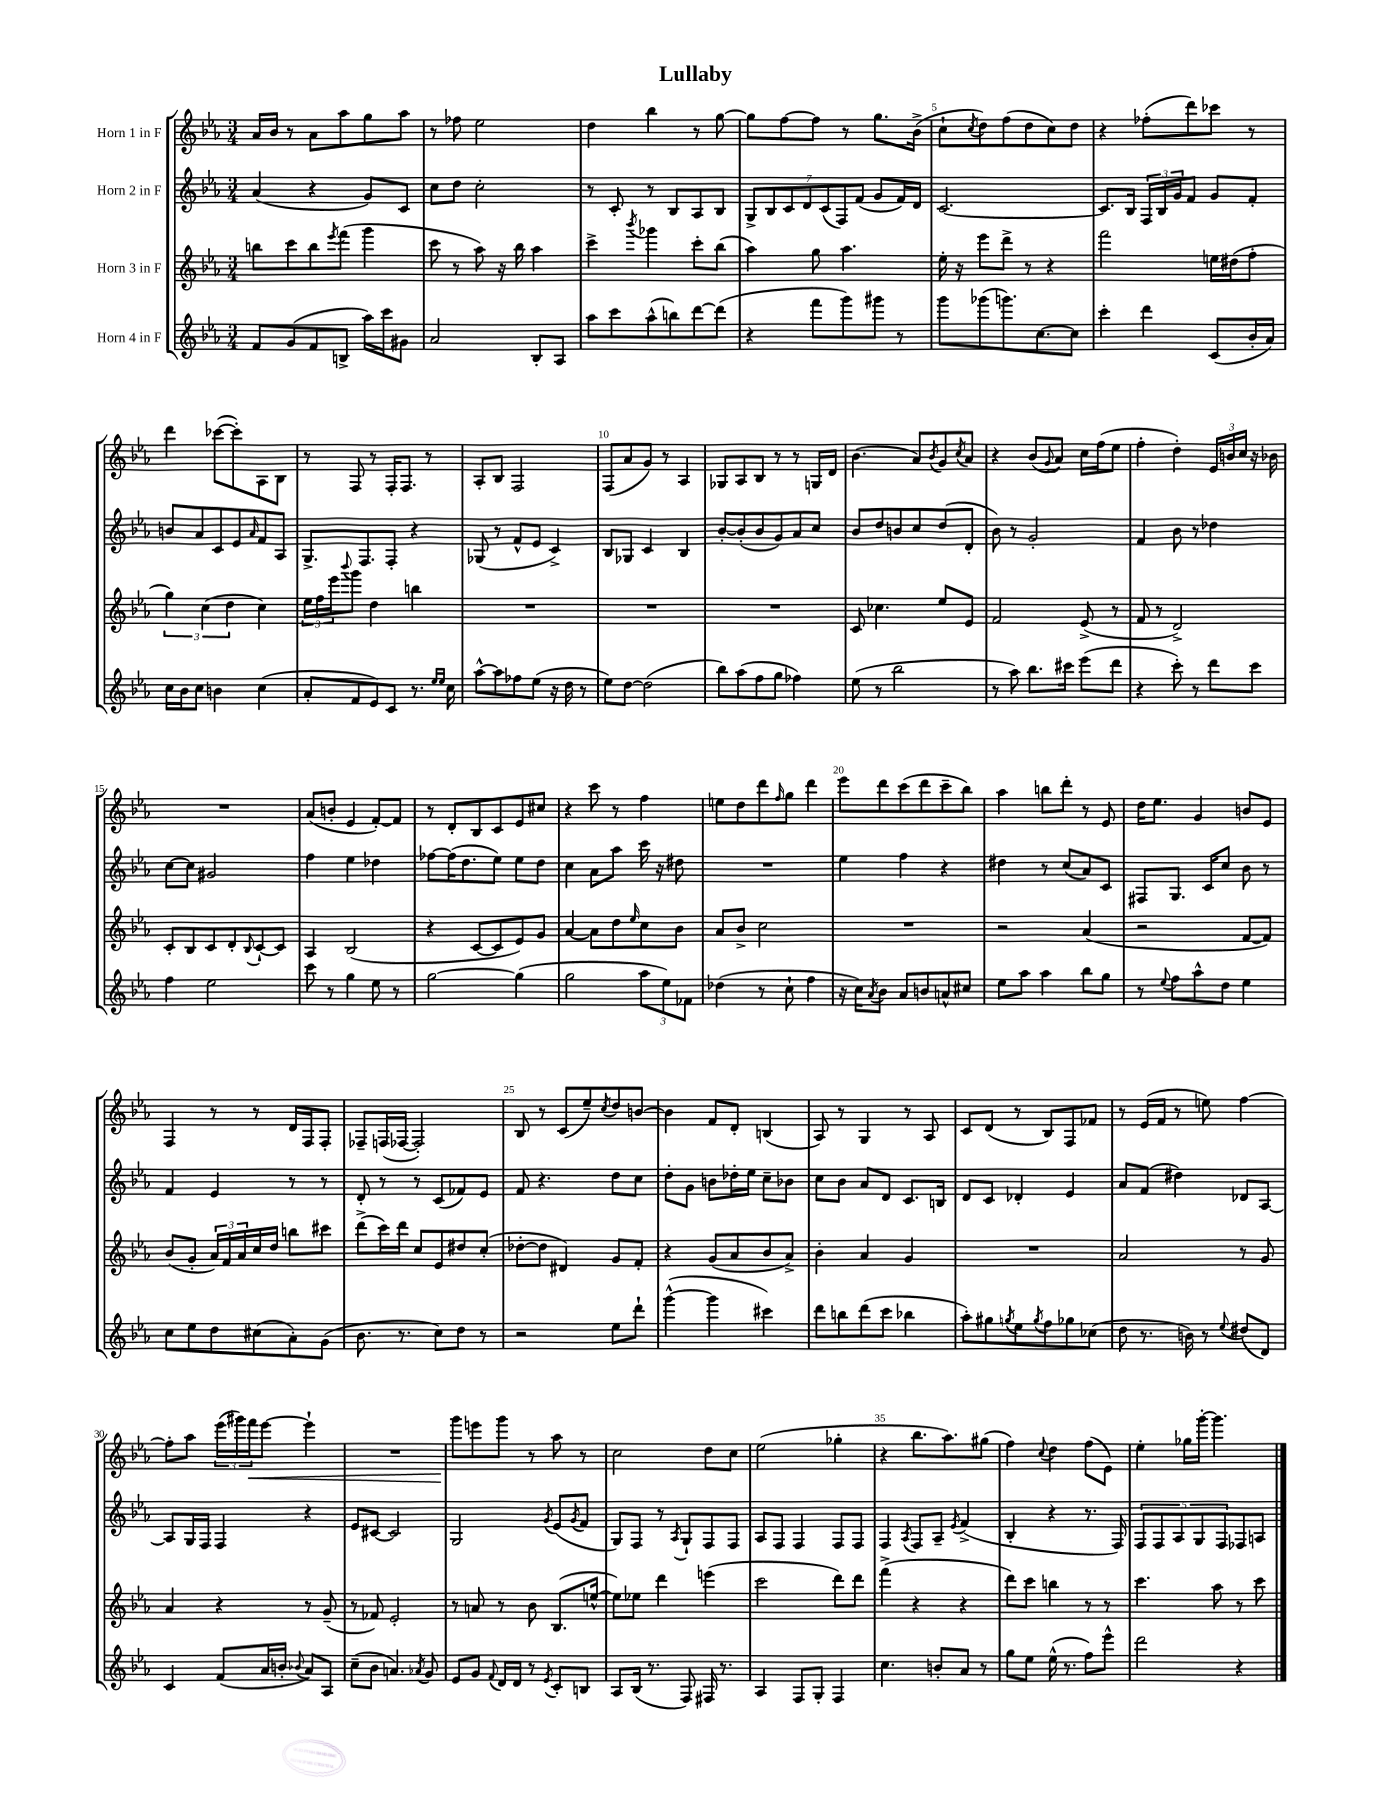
\header { title = "Lullaby" }
<<
\new StaffGroup <<
\new Staff = "s0" \with { instrumentName = "Horn 1 in F" } {
    \clef treble \key ees \major \numericTimeSignature \time 3/4
    aes'16 bes'16 r8 aes'8 aes''8 g''8 aes''8 |
    r8 fes''8 ees''2 |
    d''4 bes''4 r8 g''8~ |
    g''8 f''8~ f''8 r8 g''8. bes'16->( |
    c''8-! \acciaccatura { c''8 } d''8) f''8( d''8 c''8) d''8 |
    r4 fes''8-.( d'''8) ces'''8 r8 |
    d'''4 ces'''8~( ces'''8-.) aes8 bes8 |
    r8 f8 r8 f16-. f8. r8 |
    aes8-. bes8 f2 |
    f8( aes'8 g'8) r8 aes4 |
    ges8 aes8 bes8 r8 r8 g16 d'16 |
    bes'4.( aes'8) \acciaccatura { bes'8 } g'8 \acciaccatura { c''8 } aes'8 |
    r4 bes'8( \appoggiatura { g'8 } aes'8) c''16 f''16( ees''8 |
    f''4-. d''4-.) \tuplet 3/2 { ees'16 b'16 c''16 } r16 bes'16 |
    R2. |
    aes'8( b'8-. ees'4 f'8~-.) f'8 |
    r8 d'8-. bes8 c'8 ees'8 cis''8 |
    r4 c'''8 r8 f''4 |
    e''8 d''8 d'''8 \grace { f''16 } g''8 d'''4 |
    ees'''8 d'''8 c'''8( d'''8 c'''8-- bes''8) |
    aes''4 b''8 d'''8-. r8 ees'8 |
    d''16 ees''8. g'4 b'8 ees'8 |
    f4 r8 r8 d'16 f16 f8-. |
    fes8-- f16( fes16~ fes2-.) |
    bes8 r8 c'8( ees''8--) \acciaccatura { c''8 } d''8 b'8~ |
    b'4 f'8 d'8-. b4( |
    aes8) r8 g4 r8 aes8 |
    c'8 d'8( r8 bes8) f8 fes'8 |
    r8 ees'16( f'16 r8 e''8) f''4~ |
    f''8-. aes''8 \tuplet 3/2 { ees'''16( gis'''16) f'''16\< } ees'''8~ ees'''4-! |
    R2. |
    g'''8\! e'''8 g'''8 r8 aes''8 r8 |
    c''2 d''8 c''8 |
    ees''2( ges''4-. |
    r4 bes''8. aes''8.) gis''8( |
    f''4) \appoggiatura { c''8 } d''4 f''8( ees'8) |
    ees''4-. ges''16 g'''16~-. g'''4. \bar "|." |
}
\new Staff = "s1" \with { instrumentName = "Horn 2 in F" } {
    \clef treble \key ees \major \numericTimeSignature \time 3/4
    aes'4( r4 g'8) c'8 |
    c''8 d''8 c''2-. |
    r8 c'8-. r8 bes8 aes8 bes8 |
    \tuplet 7/4 { g8-> bes8 c'8 d'8 c'8( f8) f'8( } g'8 f'16) d'16 |
    c'2.~ |
    c'8. bes16 \tuplet 3/2 { f16 bes16 g'16 } f'8 g'8 f'8-. |
    b'8 aes'8 c'8 ees'8 \grace { aes'16 } f'8 aes8 |
    g8.-> f8. f8-. r4 |
    ges8( r8 f'8-^ ees'8 c'4->) |
    bes8 ges8 c'4 bes4 |
    bes'8~-. bes'8-.( bes'8 g'8) aes'8 c''8 |
    bes'8 d''8 b'8 c''8 d''8( d'8-. |
    bes'8) r8 g'2-. |
    f'4 bes'8 r8 des''4 |
    c''8~ c''8 gis'2 |
    f''4 ees''4 des''4 |
    fes''8~ fes''16( d''8. ees''8) ees''8 d''8 |
    c''4 aes'8 aes''8 c'''16 r16 dis''8 |
    R2. |
    ees''4 f''4 r4 |
    dis''4 r8 c''8( aes'8) c'8 |
    fis8 g8. c'16 c''8 bes'8 r8 |
    f'4 ees'4 r8 r8 |
    d'8-. r8 r8 c'8( fes'8) ees'8 |
    f'8 r4. d''8 c''8 |
    d''8-. g'8 b'8 des''16-. ees''16 c''8-- bes'8 |
    c''8 bes'8 aes'8 d'8 c'8. b16 |
    d'8 c'8 des'4-. ees'4 |
    aes'8 f'8( dis''4) des'8 aes8~ |
    aes8 g16 f16 f4 r4 |
    ees'8 cis'8~ cis'2 |
    g2 \acciaccatura { g'8 } ees'8( \acciaccatura { g'8 } f'8 |
    g8) f8 r8 \acciaccatura { aes8 } g8-! f8 f8 |
    aes8 f8 f4 f8 f8 |
    f4 \acciaccatura { aes8 } f8 aes8-- \acciaccatura { ees'8 } f'4->( |
    bes4-. r4 r8. f16) |
    \tuplet 5/4 { f8 f8 aes8 g8 f8 } fes8 a8 \bar "|." |
}
\new Staff = "s2" \with { instrumentName = "Horn 3 in F" } {
    \clef treble \key ees \major \numericTimeSignature \time 3/4
    b''8 c'''8 b''8 \acciaccatura { ees'''8 } f'''8( g'''4 |
    c'''8 r8 aes''8) r16 bes''16 aes''4 |
    c'''4-> \acciaccatura { bes'''8 } ges'''4 c'''8-. bes''8( |
    aes''4) g''8 aes''4. |
    ees''16-. r16 ees'''8 d'''8-> r8 r4 |
    f'''2 e''16 dis''16( f''8-. |
    \tuplet 3/2 { g''4) c''4( d''4 } c''4) |
    \tuplet 3/2 { ees''16 f''16 ees'''16 } \appoggiatura { bes'''8 } g'''8 d''4 b''4 |
    R2. |
    R2. |
    R2. |
    c'8 ces''4. ees''8 ees'8 |
    f'2 ees'8->( r8 |
    f'8 r8 d'2->) |
    c'8-. bes8 c'8 d'8-. \appoggiatura { bes8 } c'8~-! c'8 |
    aes4 bes2( |
    r4 c'8~ c'8 ees'8) g'8 |
    aes'4~ aes'8 d''8 \grace { ees''16 } c''8 bes'8 |
    aes'8 bes'8-> c''2 |
    R2. |
    r2 aes'4( |
    r2 f'8~ f'8) |
    bes'8( g'8-. \tuplet 3/2 { aes'16) f'16 aes'16 } c''16 d''16 b''8 cis'''8 |
    d'''8->( c'''16) d'''16 c''8 ees'8 dis''8 c''8-.( |
    des''8~-. des''8 dis'4) g'8 f'8-. |
    r4 g'8( aes'8 bes'8 aes'8->) |
    bes'4-. aes'4 g'4 |
    R2. |
    aes'2 r8 g'8 |
    aes'4 r4 r8 g'8--( |
    r8 fes'8) ees'2-. |
    r8 a'8 r8 bes'8 bes8.( e''16~-^ |
    e''8) ees''8 d'''4 e'''4( |
    c'''2 d'''8) d'''8 |
    f'''4->( r4 r4 |
    d'''8) c'''8 b''4 r8 r8 |
    c'''4. aes''8 r8 c'''8 \bar "|." |
}
\new Staff = "s3" \with { instrumentName = "Horn 4 in F" } {
    \clef treble \key ees \major \numericTimeSignature \time 3/4
    f'8 g'8( f'8 b8-> aes''16) c'''16 gis'8 |
    aes'2 bes8-. aes8 |
    aes''8 c'''8 aes''8-^( b''8) d'''8~ d'''8( |
    r4 f'''8 g'''8) gis'''8 r8 |
    g'''8 ges'''8( g'''8.) c''8.~ c''8 |
    c'''4-. d'''4 c'8( bes'16-. aes'16) |
    c''16 bes'16 c''8 b'4 c''4( |
    aes'8-. f'8 ees'8) c'8 r8. \grace { ees''16 ees''16 } c''16 |
    aes''8~-^ aes''8 fes''8 ees''8( r16 d''16 r8 |
    ees''8) d''8~ d''2( |
    bes''8) aes''8( f''8 g''8 fes''4) |
    ees''8( r8 bes''2 |
    r8 aes''8) bes''8. cis'''16 ees'''8( d'''8 |
    r4 c'''8-.) r8 d'''8 c'''8 |
    f''4 ees''2 |
    c'''8 r8 g''4 ees''8 r8 |
    g''2~ g''4( |
    g''2 \tuplet 3/2 { aes''8 ees''8) fes'8 } |
    des''4( r8 c''8-! f''4 |
    r16 c''16) \acciaccatura { aes'8 } bes'8 aes'8 b'8 a'8-^ cis''8 |
    ees''8 aes''8 aes''4 bes''8 g''8 |
    r8 \appoggiatura { ees''8 } f''8 aes''8-^ d''8 ees''4 |
    c''8 ees''8 d''8 cis''8( aes'8-.) g'8( |
    bes'8. r8. c''8) d''8 r8 |
    r2 ees''8 d'''8-! |
    g'''4~-^( g'''4 cis'''4) |
    d'''8 b''8 d'''8( c'''8 bes''4 |
    aes''8-.) gis''8 \acciaccatura { g''8 } ees''8 \acciaccatura { g''8 } f''8 ges''8 ces''8( |
    d''8 r8. b'16) r8 \appoggiatura { ees''8 } dis''8( d'8) |
    c'4 f'8( aes'16 b'16-. \appoggiatura { bes'8 } aes'8) aes8 |
    c''8--( bes'8 a'4.) \acciaccatura { aes'8 } g'8 |
    ees'8 g'8 \appoggiatura { f'8 } d'16 d'16 r8 \acciaccatura { ees'8 } c'8-. b8 |
    aes8 bes16( r8. f8) fis16 r8. |
    aes4 f8 g8-. f4 |
    c''4. b'8-. aes'8 r8 |
    g''8 ees''8 ees''16-^( r8. f''8) ees'''8-^ |
    d'''2 r4 \bar "|." |
}
>>
>>
\layout { \context { \Score \override BarNumber.break-visibility = ##(#f #t #t) barNumberVisibility = #(every-nth-bar-number-visible 5) } }
